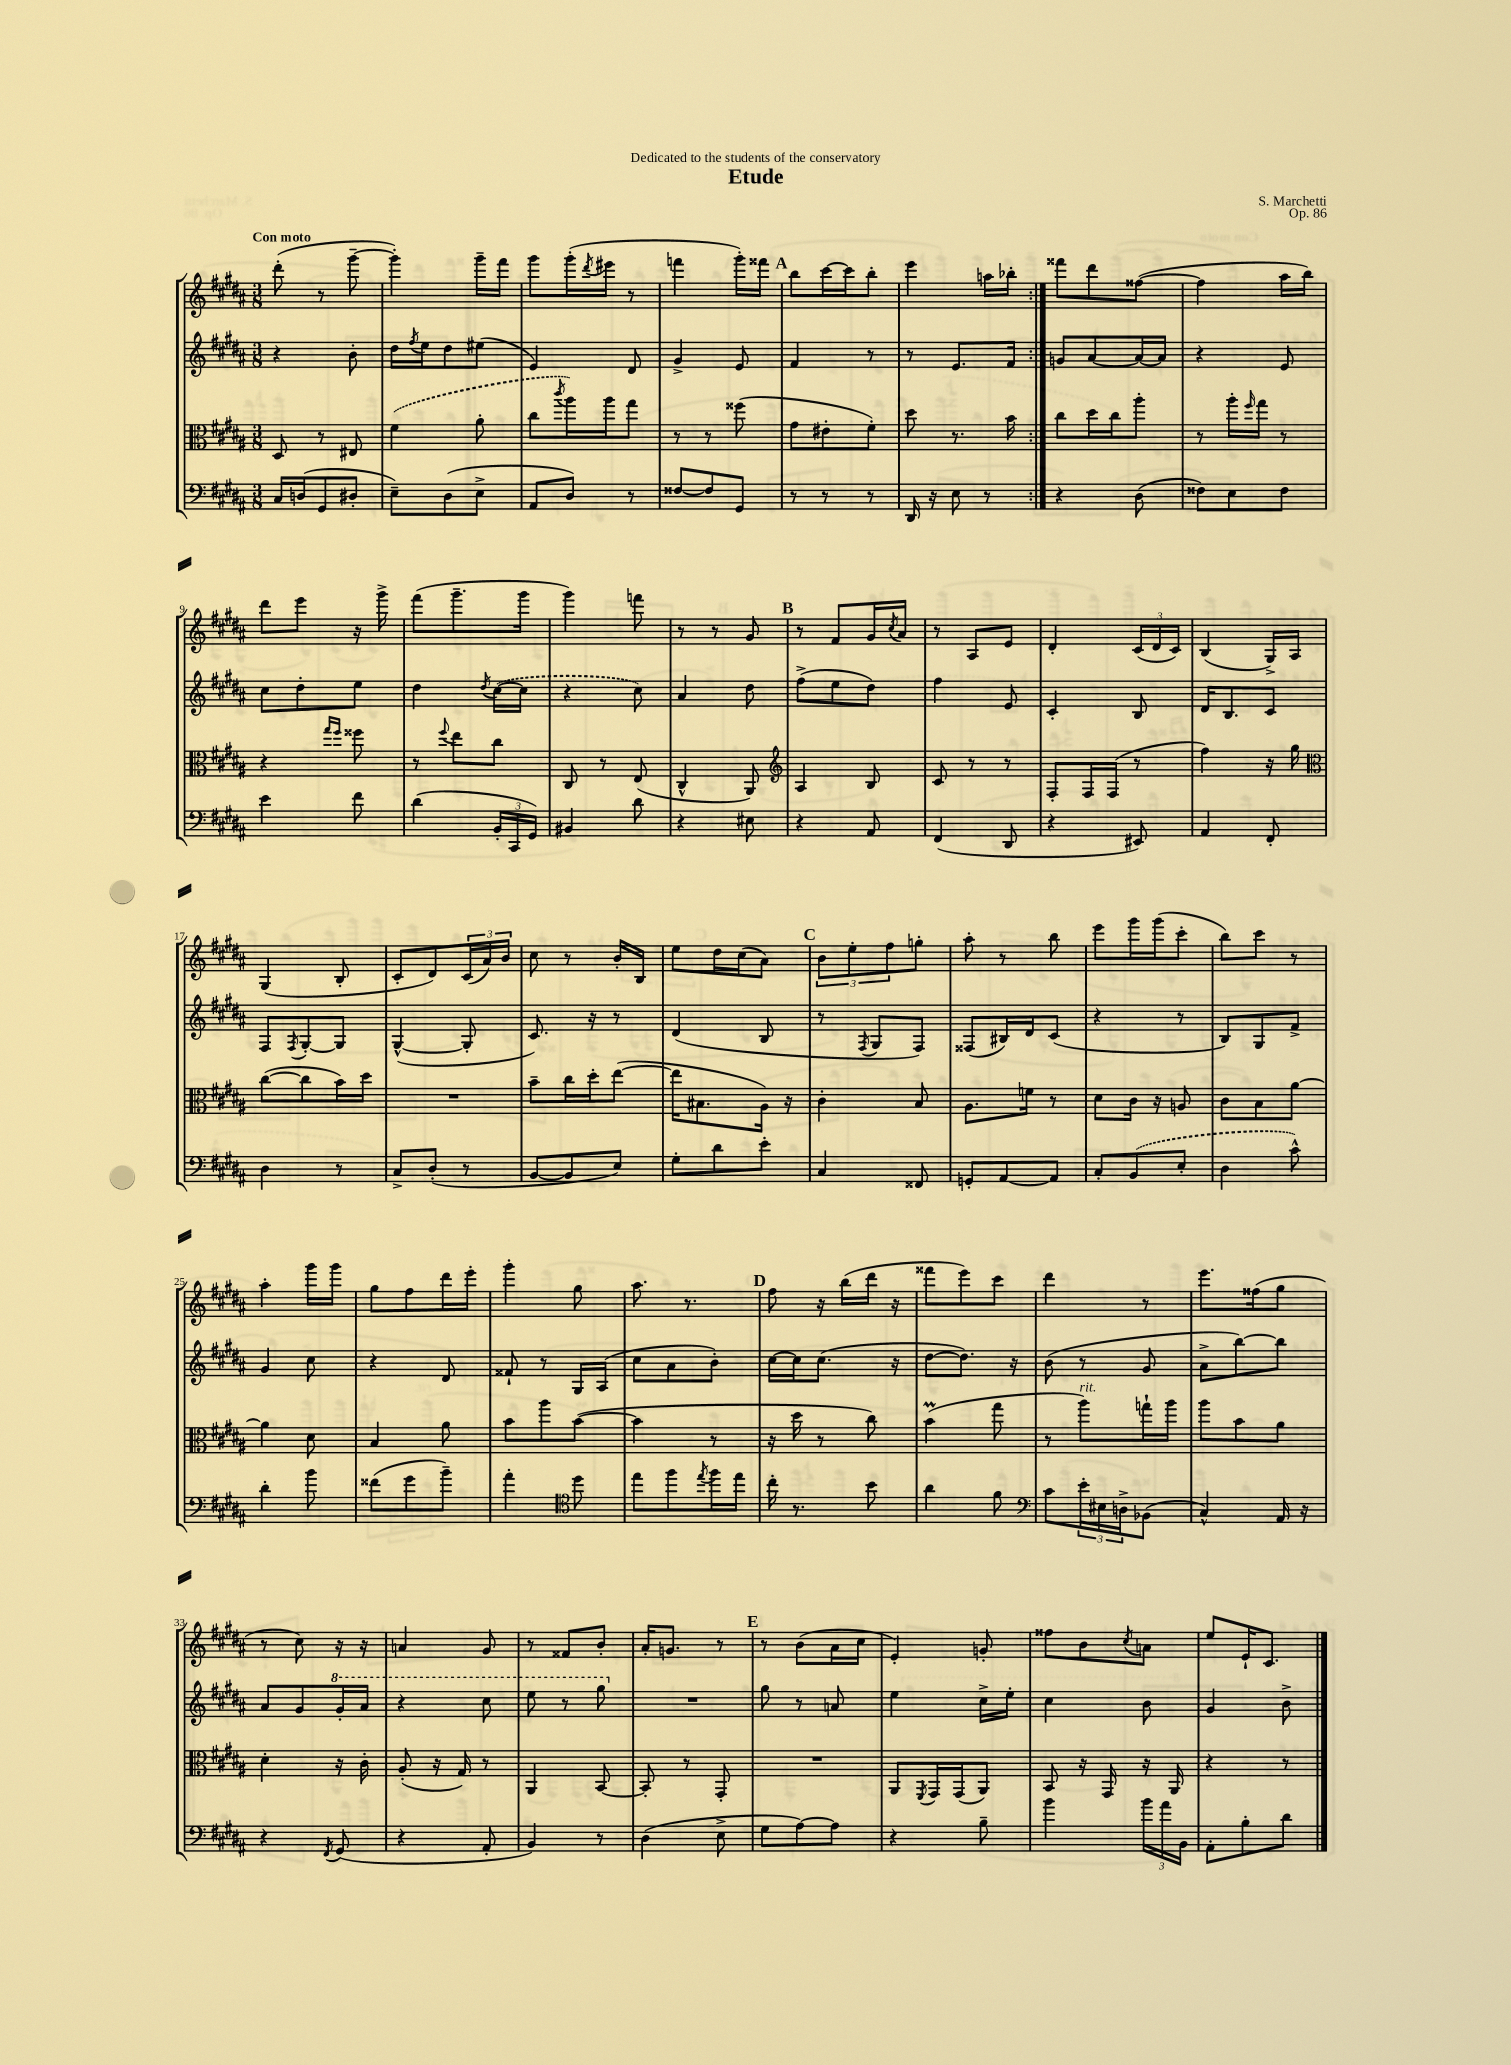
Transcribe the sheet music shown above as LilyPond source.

\header { title = "Etude" composer = "S. Marchetti" dedication = "Dedicated to the students of the conservatory" opus = "Op. 86" }
<<
\new StaffGroup <<
\new Staff = "s0" {
    \clef treble \key b \major \numericTimeSignature \time 3/8 \tempo "Con moto"
    \repeat volta 2 { dis'''8-.( r8 gis'''8~-- |
    gis'''4-.) gis'''16-- fis'''16 |
    gis'''8 gis'''16-.( \acciaccatura { dis'''8 } eis'''16 r8 |
    f'''4 gis'''16-.) fisis'''16 |
    \mark \markup { \bold "A" } b''8 cis'''16~ cis'''16 b''8-. |
    e'''4 a''16 bes''16-. | }
    fisis'''8 dis'''8 fisis''8~( |
    fisis''4 ais''16 b''16) |
    dis'''8 e'''8 r16 gis'''16-> |
    fis'''8( gis'''8.-- gis'''16 |
    gis'''4) f'''8 |
    r8 r8 gis'8 |
    \mark \markup { \bold "B" } r8 fis'8 gis'16 \acciaccatura { cis''8 } ais'16 |
    r8 ais8 e'8 |
    dis'4-. \tuplet 3/2 { cis'16( dis'16 cis'16) } |
    b4( gis16->) ais16 |
    gis4( b8-. |
    cis'8-. dis'8) \tuplet 3/2 { cis'16( ais'16) b'16 } |
    cis''8 r8 b'16-. b16 |
    e''8 dis''16 cis''16( ais'8) |
    \mark \markup { \bold "C" } \tuplet 3/2 { b'8 e''8-. fis''8 } g''8-. |
    ais''8-. r8 b''8 |
    e'''8 gis'''16 gis'''16( cis'''8-. |
    b''8) cis'''8 r8 |
    ais''4-. gis'''16 gis'''16 |
    gis''8 fis''8 dis'''16 e'''16-. |
    gis'''4-. gis''8 |
    ais''8. r8. |
    \mark \markup { \bold "D" } fis''8 r16 b''16( dis'''16 r16 |
    fisis'''8 e'''8) cis'''8 |
    dis'''4 r8 |
    e'''8. fisis''16( gis''8 |
    r8 cis''8) r16 r16 |
    a'4 gis'8 |
    r8 fisis'8 b'8-. |
    ais'16-. g'8. r8 |
    \mark \markup { \bold "E" } r8 b'8( ais'16 cis''16 |
    e'4-.) g'8-. |
    fisis''8 b'8 \acciaccatura { cis''8 } a'8 |
    e''8 e'16-! cis'8. \bar "|." |
}
\new Staff = "s1" {
    \clef treble \key b \major \numericTimeSignature \time 3/8
    \repeat volta 2 { r4 b'8-. |
    dis''16 \acciaccatura { fis''8 } e''16 dis''8 eis''8( |
    e'4) dis'8 |
    gis'4-> e'8 |
    \mark \markup { \bold "A" } fis'4 r8 |
    r8 e'8. fis'16 | }
    g'8 ais'8~ ais'16~ ais'16 |
    r4 e'8 |
    cis''8 dis''8-. e''8 |
    dis''4 \acciaccatura { dis''8 } \once \slurDashed cis''16~( cis''16 |
    r4 cis''8) |
    ais'4 dis''8 |
    \mark \markup { \bold "B" } fis''8->( e''8 dis''8) |
    fis''4 e'8 |
    cis'4-. b8 |
    dis'16 b8. cis'8 |
    fis8 \acciaccatura { fis8 } gis8~-. gis8 |
    gis4~-^( gis8-. |
    cis'8.) r16 r8 |
    dis'4( b8 |
    \mark \markup { \bold "C" } r8 \acciaccatura { fis8 } gis8 fis8) |
    fisis8( bis16) dis'16 cis'8( |
    r4 r8 |
    b8) gis8 fis'8-> |
    gis'4 cis''8 |
    r4 dis'8 |
    fisis'8-! r8 gis16 ais16( |
    cis''8 ais'8 b'8-.) |
    \mark \markup { \bold "D" } cis''16~ cis''16 cis''8.( r16 |
    dis''8~ dis''8.) r16 |
    b'8( r8 gis'8 |
    ais'8-> b''8~) b''8 |
    ais'8 gis'8 \ottava #1 gis''16-. ais''16 |
    r4 cis'''8 |
    e'''8 r8 gis'''8 \ottava #0 |
    R4. |
    \mark \markup { \bold "E" } gis''8 r8 a'8 |
    e''4 cis''16-> e''16-. |
    cis''4 b'8 |
    gis'4 b'8-> \bar "|." |
}
\new Staff = "s2" {
    \clef alto \key b \major \numericTimeSignature \time 3/8
    \repeat volta 2 { dis8 r8 eis8 |
    \once \slurDashed fis'4( ais'8-. |
    cis''8 \acciaccatura { cis'''8 } ais''16) ais''16 gis''8 |
    r8 r8 fisis''8( |
    \mark \markup { \bold "A" } gis'8 eis'8-. fis'8-.) |
    dis''8 r8. b'16 | }
    cis''8 dis''16 cis''16 ais''8-. |
    r8 ais''16-. \grace { fis''16 } gis''16 r8 |
    r4 \grace { gis''16 fis''16 } fisis''8 |
    r8 \appoggiatura { fis''8 } e''8 cis''8 |
    cis8 r8 e8( |
    cis4-^ ais,8) |
    \mark \markup { \bold "B" } \clef treble ais4 b8 |
    cis'8 r8 r8 |
    fis8-. fis16 fis16( r8 |
    fis''4) r16 gis''16 |
    \clef alto cis''8~( cis''8 b'16) dis''16 |
    R4. |
    b'8-- cis''16 dis''16-. e''8~( |
    e''16 bis8. ais16) r16 |
    \mark \markup { \bold "C" } cis'4-. b8 |
    ais8. f'16 r8 |
    dis'8 cis'16 r16 a8 |
    cis'8 b8 ais'8~ |
    ais'4 dis'8 |
    b4 ais'8 |
    b'8 ais''8 b'8~( |
    b'4 r8 |
    \mark \markup { \bold "D" } r16 dis''16 r8 cis''8) |
    b'4\prall( gis''8 |
    r8 ais''8^\markup { \italic "rit." }) g''16-! ais''16 |
    ais''8 b'8 ais'8 |
    dis'4-. r16 cis'16-. |
    ais8-.( r16 gis16) r8 |
    ais,4 b,8~ |
    b,8-. r8 gis,8-. |
    \mark \markup { \bold "E" } R4. |
    ais,8 \acciaccatura { fis,8 } gis,16 gis,16( ais,8) |
    b,8 r16 gis,16 r16 ais,16 |
    r4 r8 \bar "|." |
}
\new Staff = "s3" {
    \clef bass \key b \major \numericTimeSignature \time 3/8
    \repeat volta 2 { cis16 d16( gis,8 dis8-. |
    e8--) dis8( e8-> |
    ais,8 dis8) r8 |
    fisis8~ fisis8 gis,8 |
    \mark \markup { \bold "A" } r8 r8 r8 |
    dis,16 r16 e8 r8 | }
    r4 dis8( |
    fisis8) e8 fisis8 |
    e'4 fis'8 |
    dis'4( \tuplet 3/2 { b,16-. cis,16 gis,16) } |
    bis,4 dis'8 |
    r4 eis8 |
    \mark \markup { \bold "B" } r4 ais,8 |
    fis,4( dis,8 |
    r4 eis,8) |
    ais,4 fis,8-. |
    dis4 r8 |
    cis8-> dis8-.( r8 |
    b,8~ b,8 e8) |
    gis8-. dis'8 e'8-. |
    \mark \markup { \bold "C" } cis4 fisis,8 |
    g,8-. ais,8~ ais,8 |
    cis8-. \once \slurDashed b,8( e8-. |
    dis4 cis'8-^) |
    dis'4-. b'8 |
    fisis'8( gis'8 b'8--) |
    ais'4-. \clef tenor dis''8 |
    e''8 fis''8 \acciaccatura { e''8 } fis''16 e''16 |
    \mark \markup { \bold "D" } cis''16-. r8. b'8 |
    ais'4 fis'8 |
    \clef bass cis'8 \tuplet 3/2 { e'16-. eis16 d16-> } bes,8( |
    cis4-^) ais,16 r16 |
    r4 \acciaccatura { fis,8 } gis,8( |
    r4 ais,8-. |
    b,4) r8 |
    dis4( e8-> |
    \mark \markup { \bold "E" } gis8 ais8~) ais8 |
    r4 b8-- |
    b'4 \tuplet 3/2 { b'16 ais'16 b,16 } |
    ais,8-. b8-. dis'8 \bar "|." |
}
>>
>>
